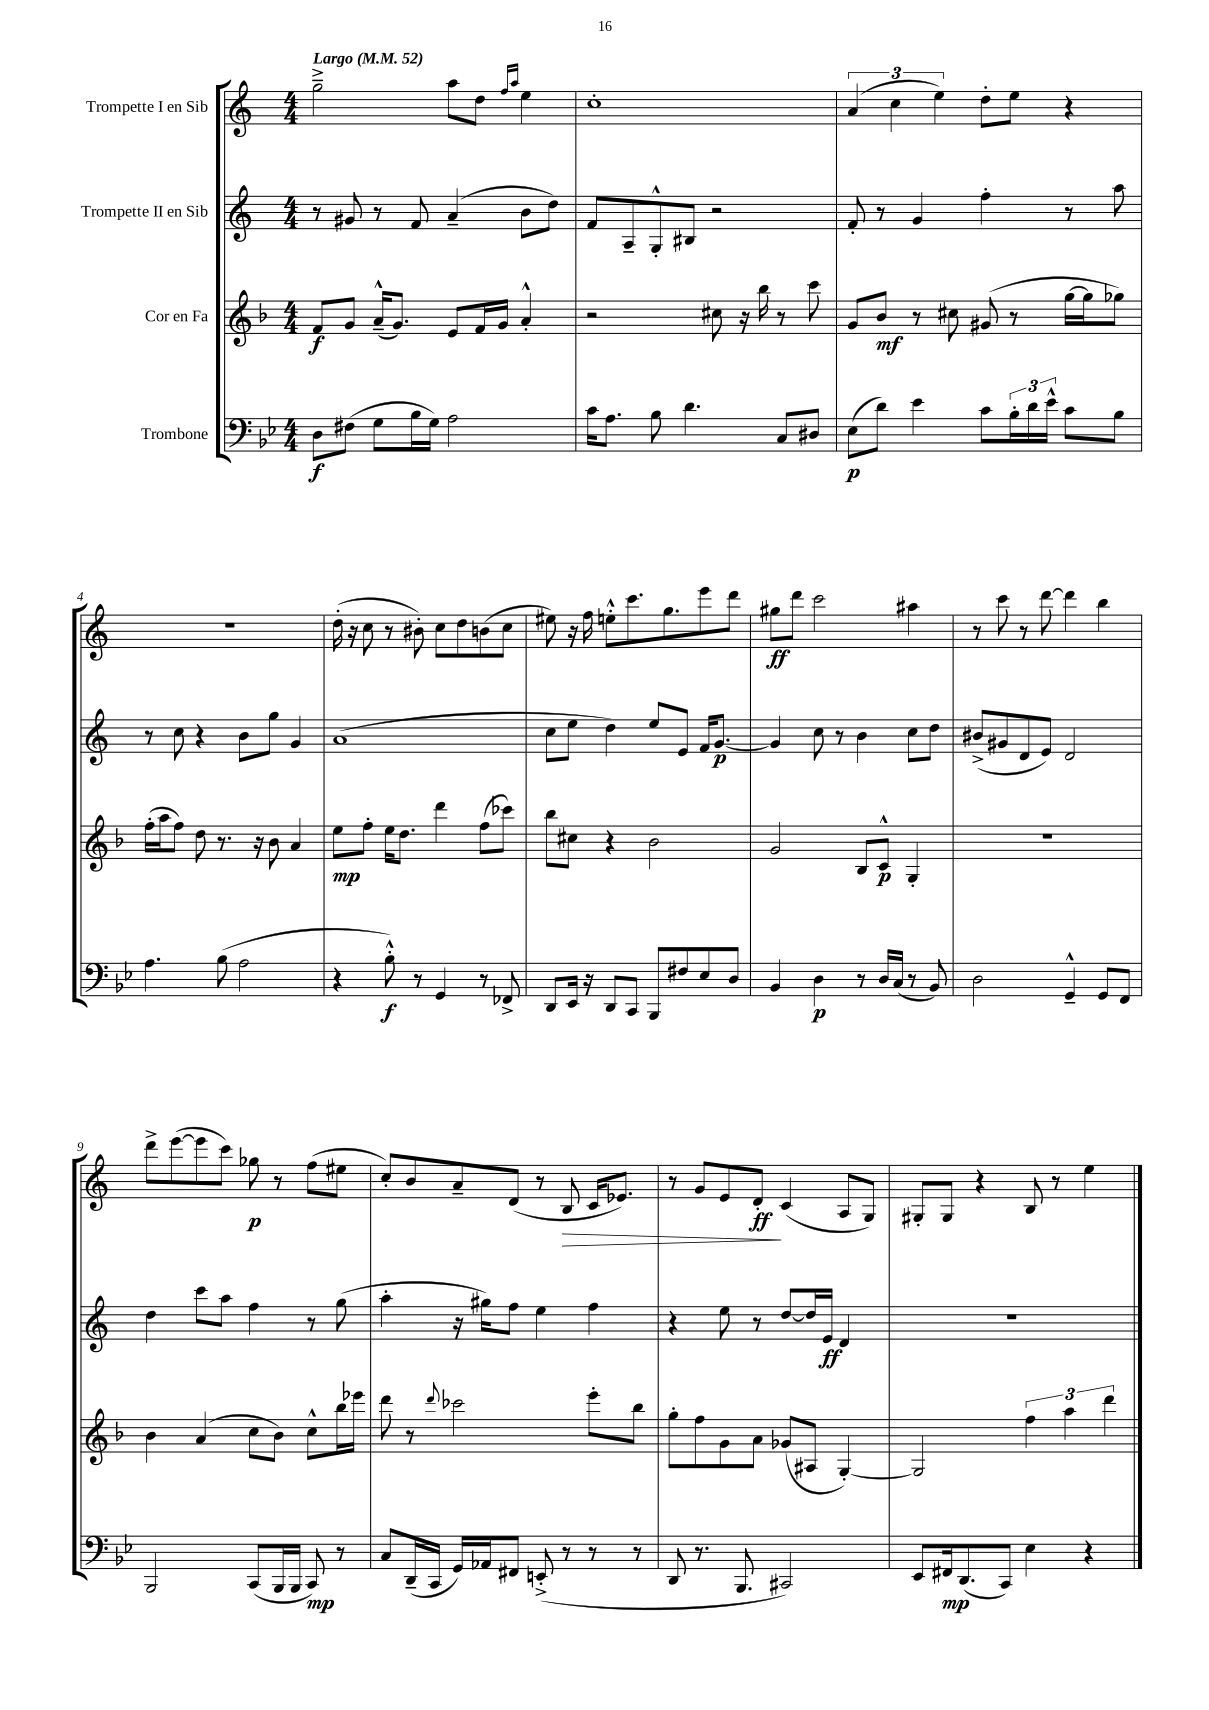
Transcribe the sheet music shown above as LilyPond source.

<<
\new StaffGroup <<
\new Staff = "s0" \with { instrumentName = "Trompette I en Sib" } {
    \clef treble \key c \major \numericTimeSignature \time 4/4 \tempo "Largo" 4 = 52
    g''2---> a''8 d''8 \grace { f''16 a''16 } e''4 |
    c''1-. |
    \tuplet 3/2 { a'4( c''4 e''4) } d''8-. e''8 r4 |
    R1 |
    d''16-.( r16 c''8 r8 bis'8-.) c''8 d''8 b'8( c''8 |
    eis''8) r16 f''16 e''8-.-^ c'''8. g''8. e'''8 d'''8 |
    gis''8\ff d'''8 c'''2 ais''4 |
    r8 c'''8 r8 d'''8~ d'''4 b''4 |
    d'''8-> e'''8~( e'''8 c'''8) ges''8\p r8 f''8( eis''8 |
    c''8-.) b'8 a'8-- d'8( r8 b8\> c'16 ees'8.) |
    r8 g'8 e'8 d'8-.\ff\! c'4( a8 g8) |
    gis8-. gis8 r4 b8 r8 e''4 \bar "|." |
}
\new Staff = "s1" \with { instrumentName = "Trompette II en Sib" } {
    \clef treble \key c \major \numericTimeSignature \time 4/4
    r8 gis'8 r8 f'8 a'4--( b'8 d''8) |
    f'8 a8-- g8-.-^ bis8 r2 |
    f'8-. r8 g'4 f''4-. r8 a''8 |
    r8 c''8 r4 b'8 g''8 g'4 |
    a'1( |
    c''8 e''8 d''4) e''8 e'8 f'16 g'8.~\p |
    g'4 c''8 r8 b'4 c''8 d''8 |
    bis'8->( gis'8 d'8 e'8) d'2 |
    d''4 c'''8 a''8 f''4 r8 g''8( |
    a''4-. r16 gis''16) f''8 e''4 f''4 |
    r4 e''8 r8 d''8~ d''16 e'16\ff d'4 |
    R1 \bar "|." |
}
\new Staff = "s2" \with { instrumentName = "Cor en Fa" } {
    \clef treble \key f \major \numericTimeSignature \time 4/4
    f'8\f g'8 a'16---^( g'8.) e'8 f'16 g'16 a'4-.-^ |
    r2 cis''8 r16 bes''16 r8 c'''8 |
    g'8 bes'8\mf r8 cis''8 gis'8( r8 g''16~ g''16 ges''8) |
    f''16-.( a''16 f''8) d''8 r8. r16 bes'8 a'4 |
    e''8\mp f''8-. e''16 d''8. d'''4 f''8( ces'''8) |
    bes''8 cis''8 r4 bes'2 |
    g'2 bes8 c'8-^\p g4-. |
    R1 |
    bes'4 a'4( c''8 bes'8) c''8-^ bes''16 ees'''16 |
    d'''8 r8 \appoggiatura { d'''8 } ces'''2 e'''8-. bes''8 |
    g''8-. f''8 g'8 a'8 ges'8( ais8 g4~-.) |
    g2 \tuplet 3/2 { f''4 a''4 d'''4 } \bar "|." |
}
\new Staff = "s3" \with { instrumentName = "Trombone" } {
    \clef bass \key bes \major \numericTimeSignature \time 4/4
    d8\f fis8( g8 bes16 g16) a2 |
    c'16 a8. bes8 d'4. c8 dis8 |
    ees8\p( d'8) ees'4 c'8 \tuplet 3/2 { bes16-. d'16 ees'16-^ } c'8 bes8 |
    a4. bes8( a2 |
    r4 bes8-.-^\f) r8 g,4 r8 fes,8-> |
    d,8 ees,16 r16 d,8 c,8 bes,,8 fis8 ees8 d8 |
    bes,4 d4\p r8 d16 c16( r8 bes,8) |
    d2 g,4---^ g,8 f,8 |
    bes,,2 c,8( bes,,16 bes,,16 c,8\mp) r8 |
    c8 d,16--( c,16 g,16) aes,16 fis,8 e,8-.->( r8 r8 r8 |
    d,8 r8. bes,,8. cis,2) |
    ees,8 fis,16\mp d,8.( c,8) ees4 r4 \bar "|." |
}
>>
>>
